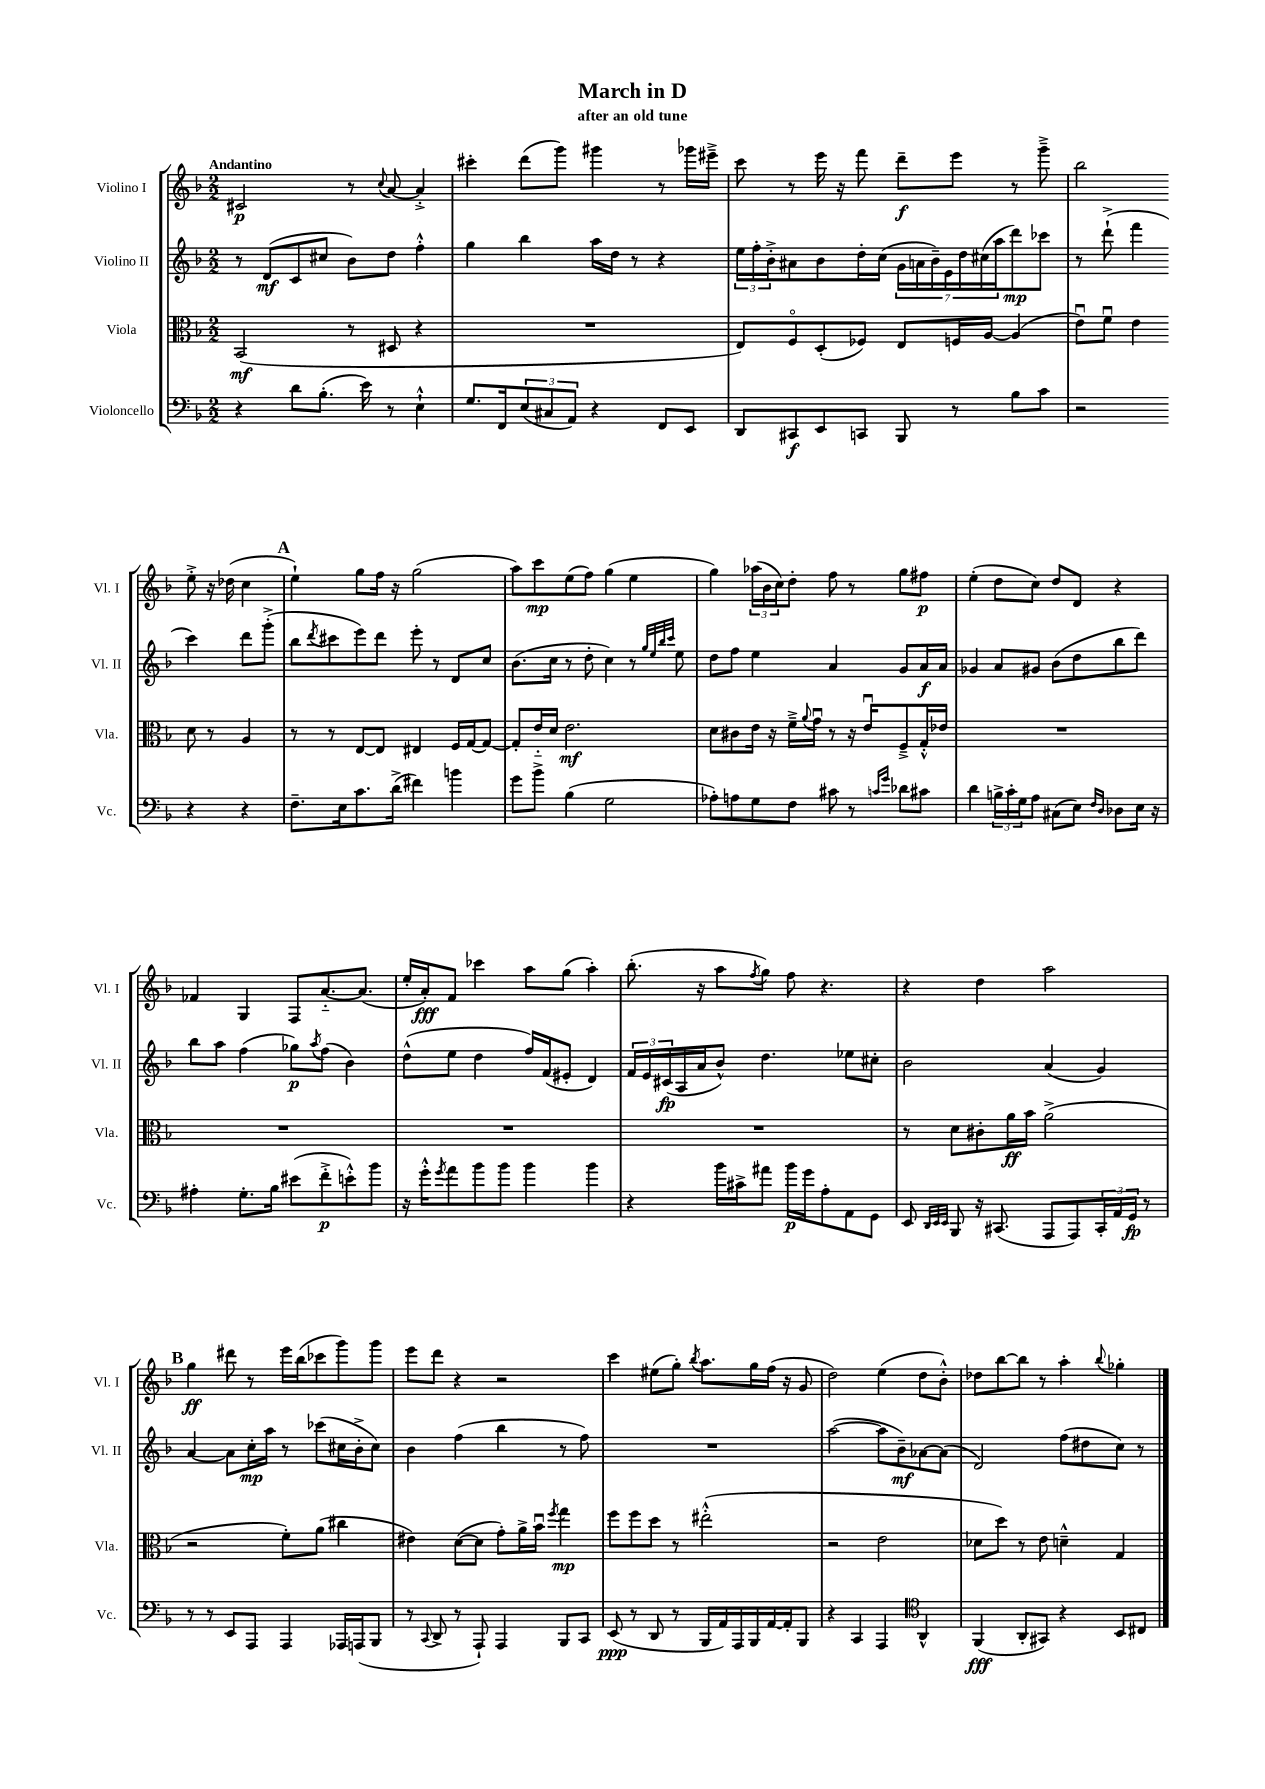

**kern	**dynam	**kern	**dynam	**kern	**dynam	**kern	**dynam
*part4	*part4	*part3	*part3	*part2	*part2	*part1	*part1
*staff4	*staff4	*staff3	*staff3	*staff2	*staff2	*staff1	*staff1
*I"Violoncello	*	*I"Viola	*	*I"Violino II	*	*I"Violino I	*
*I'Vc.	*	*I'Vla.	*	*I'Vl. II	*	*I'Vl. I	*
*clefF4	*	*clefC3	*	*clefG2	*	*clefG2	*
*k[b-]	*	*k[b-]	*	*k[b-]	*	*k[b-]	*
*M2/2	*	*M2/2	*	*M2/2	*	*M2/2	*
=1	=1	=1	=1	=1	=1	=1	=1
!	!	!	!	!	!	!LO:TX:a:B:t=Andantino	!
4r	.	(2BB-/	mf	8r	.	2c#X/	p
.	.	.	.	(8d/L	mf	.	.
8d\L	.	.	.	8c/	.	.	.
(8.B-'\J	.	.	.	8cc#X/J	.	.	.
.	.	8r	.	8b-\L)	.	8r	.
16e\)	.	.	.	.	.	.	.
.	.	.	.	.	.	8qqcc/	.
8r	.	8D#X/	.	8dd\J	.	[8a/	.
4E`^^\	.	4r	.	4ff'^^\	.	4a'^/]	.
=2	=2	=2	=2	=2	=2	=2	=2
8.G/L	.	1r	.	4gg\	.	4ccc#X'\	.
16FF/k	.	.	.	.	.	.	.
(12E/	.	.	.	4bb-\	.	(8ddd\L	.
12C#X/	.	.	.	.	.	.	.
.	.	.	.	.	.	8ggg\J)	.
12AA/J)	.	.	.	.	.	.	.
4r	.	.	.	16aa\LL	.	4ggg#X\	.
.	.	.	.	16dd\JJ	.	.	.
.	.	.	.	8r	.	.	.
8FF/L	.	.	.	4r	.	8r	.
8EE/J	.	.	.	.	.	16ggg-X\LL	.
.	.	.	.	.	.	16eee#X~^\JJ	.
=3	=3	=3	=3	=3	=3	=3	=3
8DD/L	.	8E/L)	.	24ee\LL	.	8ccc\	.
.	.	.	.	24ff'\	.	.	.
.	.	.	.	24b-'^\J	.	.	.
8CC#X/	f	8F/	.	8a#X\	.	8r	.
8EE/	.	(8D'/	.	8b-\	.	16eee\	.
.	.	.	.	.	.	16r	.
8CCn/J	.	8F-X/J)	.	16dd'\L	.	8fff\	.
.	.	.	.	(16cc\JJ	.	.	.
8BBB-/	.	8E/L	.	28g\LL	.	8ddd~\L	f
.	.	.	.	28an\	.	.	.
.	.	.	.	28b-~\)	.	.	.
.	.	.	.	28e\	.	.	.
8r	.	16Fn/L	.	.	.	8eee\J	.
.	.	.	.	28dd\	.	.	.
.	.	.	.	(28cc#X\	.	.	.
.	.	[16A/JJ	.	.	.	.	.
.	.	.	.	28aa\J	.	.	.
8B-\L	.	(4A/]	.	8ddd\)	mp	8r	.
8c\J	.	.	.	8ccc-X\J	.	8ggg~^\	.
=4	=4	=4	=4	=4	=4	=4	=4
2r	.	8eu\L)	.	8r	.	2bb-\	.
.	.	8fu\J	.	(8ddd`^\	.	.	.
.	.	4e\	.	4fff\	.	.	.
4r	.	8d\	.	4ccc\)	.	8ee'^\	.
.	.	8r	.	.	.	16r	.
.	.	.	.	.	.	(16dd-X\	.
4r	.	4A/	.	8ddd\L	.	4cc\	.
.	.	.	.	(8ggg'^\J	.	.	.
!!LO:LB:g=z
!!LO:REH:place=s1:t=A
=5	=5	=5	=5	=5	=5	=5	=5
8.F~\L	.	8r	.	8bb-\L	.	4ee`\)	.
.	.	.	.	8qddd/	.	.	.
.	.	8r	.	8ccc#X\	.	.	.
16E\k	.	.	.	.	.	.	.
8.c\	.	[8E/L	.	8eee\)	.	8gg\L	.
.	.	8E/J]	.	8ddd\J	.	16ff\Jk	.
(16d^\Jk	.	.	.	.	.	16r	.
4f#X\)	.	4E#X/	.	8eee'\	.	(2gg\	.
.	.	.	.	8r	.	.	.
4bn\	.	16F/LL	.	8d/L	.	.	.
.	.	[16G/J	.	.	.	.	.
.	.	8G/J_	.	8cc/J	.	.	.
=6	=6	=6	=6	=6	=6	=6	=6
8g\L	.	8G'/L]	.	(8.b-\L	.	8aa\L)	.
8b-^\J	.	16e/L	.	.	.	8ccc\	mp
.	.	16d/JJ	.	16cc\Jk	.	.	.
(4B-\	.	2.e\	mf	8r	.	(8ee\	.
.	.	.	.	8dd'\	.	8ff\J)	.
2G\	.	.	.	4cc\)	.	(4gg\	.
.	.	.	.	8r	.	4ee\	.
.	.	.	.	32qqgg/LLL	.	.	.
.	.	.	.	32qqee/	.	.	.
.	.	.	.	32qqbb-/	.	.	.
.	.	.	.	32qqccc/JJJ	.	.	.
.	.	.	.	8ee\	.	.	.
=7	=7	=7	=7	=7	=7	=7	=7
8A-X'\L)	.	8d\L	.	8dd\L	.	4gg\)	.
8An\	.	8c#X\	.	8ff\J	.	.	.
8G\	.	16e\Jk	.	4ee\	.	(24aa-X\LL	.
.	.	.	.	.	.	24b-\	.
.	.	16r	.	.	.	.	.
.	.	.	.	.	.	24cc\J)	.
8F\J	.	16f~^\LL	.	.	.	8dd'\J	.
.	.	8qqa/	.	.	.	.	.
.	.	16gu\JJ	.	.	.	.	.
8c#X\	.	8r	.	4a/	.	8ff\	.
8r	.	16r	.	.	.	8r	.
.	.	16eu/KL	.	.	.	.	.
16qqcn/LL	.	.	.	.	.	.	.
16qqg/JJ	.	.	.	.	.	.	.
8d-X\L	.	8F~^/	.	8g/L	.	8gg\L	.
8c#X\J	.	16G'^^/L	.	16a/L	f	8ff#X\J	p
.	.	16e-X/JJ	.	16a/JJ	.	.	.
=8	=8	=8	=8	=8	=8	=8	=8
4d\	.	1r	.	4g-X/	.	(4ee'\	.
24Bn^\LL	.	.	.	8a/L	.	8dd\L	.
24c'\	.	.	.	.	.	.	.
24G\J	.	.	.	.	.	.	.
8A\J	.	.	.	8g#X/J	.	8cc\J)	.
(8C#X\L	.	.	.	(8b-\L	.	8dd/L	.
8E\J)	.	.	.	8dd\	.	8d/J	.
16qqF/LL	.	.	.	.	.	.	.
16qqD/JJ	.	.	.	.	.	.	.
8D-X\L	.	.	.	8bb-\	.	4r	.
16E\Jk	.	.	.	8ddd\J)	.	.	.
16r	.	.	.	.	.	.	.
!!LO:LB:g=z
=9	=9	=9	=9	=9	=9	=9	=9
4A#X'\	.	1r	.	8bb-\L	.	4f-X/	.
.	.	.	.	8aa\J	.	.	.
8.G'\L	.	.	.	(4ff\	.	4G/	.
16B-\Jk	.	.	.	.	.	.	.
(8e#X\L	.	.	.	8gg-X\L)	p	8F/L	.
.	.	.	.	8qaa/	.	.	.
8f'^\	p	.	.	(8ff\J	.	[8.a/	.
8en'^^\)	.	.	.	4b-\)	.	.	.
.	.	.	.	.	.	(8.a/J]	.
8b-\J	.	.	.	.	.	.	.
=10	=10	=10	=10	=10	=10	=10	=10
16r	.	1r	.	(8dd^^\L	.	16ee'/LL	.
16g'^^\KL	.	.	.	.	.	16a'/J)	fff
8qg/	.	.	.	.	.	.	.
8a\	.	.	.	8ee\J	.	8f/J	.
8b-\	.	.	.	4dd\	.	4ccc-X\	.
8b-\J	.	.	.	.	.	.	.
4b-\	.	.	.	16ff/LL)	.	8aa\L	.
.	.	.	.	(16f/J	.	.	.
.	.	.	.	8e#X'/J	.	(8gg\J	.
4b-\	.	.	.	4d/)	.	4aa'\)	.
=11	=11	=11	=11	=11	=11	=11	=11
4r	.	1r	.	24f/LL	.	(8.bb-'\	.
.	.	.	.	24e/	.	.	.
.	.	.	.	(24c#X/	fp	.	.
.	.	.	.	16A/	.	.	.
.	.	.	.	16a/J	.	16r	.
16b-\LL	.	.	.	8b-^^/J)	.	8aa\L	.
16c#X^\J	.	.	.	.	.	.	.
.	.	.	.	.	.	8qff/	.
8a#X\J	.	.	.	4.dd\	.	8gg\J)	.
16b-\LL	p	.	.	.	.	8ff\	.
16g\J	.	.	.	.	.	.	.
8A'\	.	.	.	.	.	4.r	.
8AA\	.	.	.	8ee-X\L	.	.	.
8GG\J	.	.	.	8cc#X'\J	.	.	.
=12	=12	=12	=12	=12	=12	=12	=12
8EE/	.	8r	.	2b-\	.	4r	.
32qqDD/LLL	.	.	.	.	.	.	.
32qqEE/	.	.	.	.	.	.	.
32qqEE/JJJ	.	.	.	.	.	.	.
8BBB-/	.	8d\L	.	.	.	.	.
16r	.	8c#X'\	.	.	.	4dd\	.
(8.CC#X/	.	.	.	.	.	.	.
.	.	16a\L	ff	.	.	.	.
.	.	16b-\JJ	.	.	.	.	.
8AAA/L	.	(2a^\	.	(4a/	.	2aa\	.
8AAA/)	.	.	.	.	.	.	.
24CC#'/L	.	.	.	4g/)	.	.	.
24AA/	.	.	.	.	.	.	.
24GG/JJ	fp	.	.	.	.	.	.
8r	.	.	.	.	.	.	.
!!LO:LB:g=z
!!LO:REH:place=s1:t=B
=13	=13	=13	=13	=13	=13	=13	=13
8r	.	2r	.	[4a/	.	4gg\	ff
8r	.	.	.	.	.	.	.
8EE/L	.	.	.	8a\L]	.	8ddd#X\	.
8AAA/J	.	.	.	16cc'\L	mp	8r	.
.	.	.	.	16aa\JJ	.	.	.
4AAA/	.	8f'\L)	.	8r	.	16eee\LL	.
.	.	.	.	.	.	(16bb-\J	.
.	.	(8a\J	.	(8ccc-X\L	.	8ccc-X\	.
16AAA-X/LL	.	4cc#X\	.	16cc#X\L	.	8ggg\)	.
(16AAAn/J	.	.	.	16b-'^\J	.	.	.
8BBB-/J	.	.	.	8cc#\J)	.	8ggg\J	.
=14	=14	=14	=14	=14	=14	=14	=14
8r	.	4e#X\)	.	4b-\	.	8eee\L	.
8qqCC/	.	.	.	.	.	.	.
8DD^/	.	.	.	.	.	8ddd\J	.
8r	.	([8d\L	.	(4ff\	.	4r	.
8AAA`/)	.	8d\J]	.	.	.	.	.
4AAA/	.	8g'\L)	.	4bb-\	.	2r	.
.	.	16a^\L	.	.	.	.	.
.	.	16b-u\JJ	.	.	.	.	.
.	.	8qff/	.	.	.	.	.
8BBB-/L	.	4gg\	mp	8r	.	.	.
8CC/J	.	.	.	8ff\)	.	.	.
=15	=15	=15	=15	=15	=15	=15	=15
(8EE/	ppp	8ff\L	.	1r	.	4ccc\	.
8r	.	8ff\	.	.	.	.	.
8DD/	.	8dd\J	.	.	.	(8ee#X\L	.
8r	.	8r	.	.	.	8gg'\J)	.
.	.	.	.	.	.	8qbb-/	.
16BBB-/LL	.	(2ee#X'^^\	.	.	.	8.aa\L	.
16AA/)	.	.	.	.	.	.	.
16AAA/	.	.	.	.	.	.	.
16BBB-/	.	.	.	.	.	16gg\L	.
[16AA/	.	.	.	.	.	(16ff\JJ	.
16AA'/J]	.	.	.	.	.	16r	.
8BBB-/J	.	.	.	.	.	8g/	.
=16	=16	=16	=16	=16	=16	=16	=16
4r	.	2r	.	([2aa\	.	2dd\)	.
4CC/	.	.	.	.	.	.	.
4AAA/	.	2e\	.	8aa\L]	.	(4ee\	.
.	.	.	.	8b-~\)	mf	.	.
*clefC4	*	*	*	*	*	*	*
4AA^^/	.	.	.	[8a-X\	.	8dd\L	.
.	.	.	.	(8a-\J]	.	8b-'^^\J)	.
=17	=17	=17	=17	=17	=17	=17	=17
(4FF/	fff	8d-X\L	.	2d/)	.	8dd-X\L	.
.	.	8dd\J)	.	.	.	[8bb-\	.
8AA'/L	.	8r	.	.	.	8bb-\J]	.
8GG#X/J)	.	8e\	.	.	.	8r	.
4r	.	4dn~^^\	.	(8ff\L	.	4aa'\	.
.	.	.	.	8dd#X\	.	.	.
.	.	.	.	.	.	8qqbb-/	.
8BB-/L	.	4G/	.	8cc\J)	.	4gg-X'\	.
8C#X/J	.	.	.	8r	.	.	.
==	==	==	==	==	==	==	==
*-	*-	*-	*-	*-	*-	*-	*-
